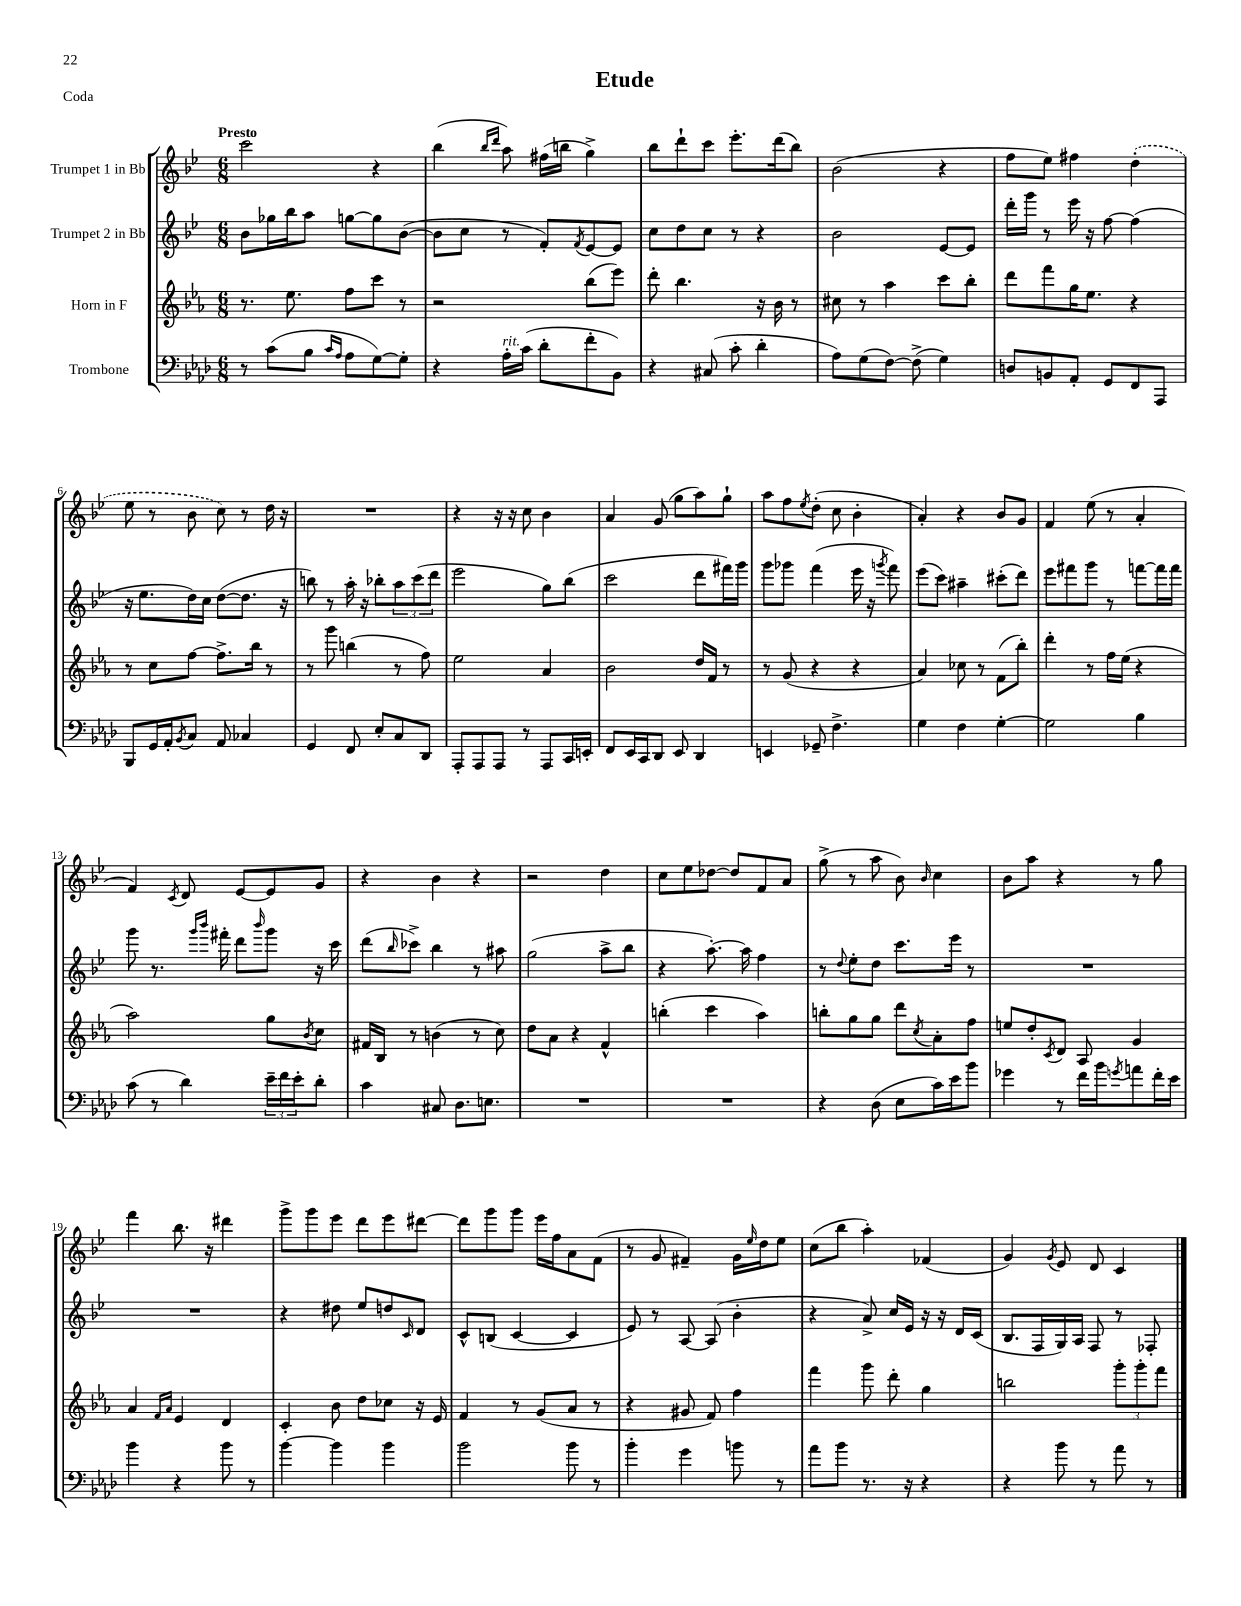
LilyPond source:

\header { title = "Etude" piece = "Coda" }
<<
\new StaffGroup <<
\new Staff = "s0" \with { instrumentName = "Trumpet 1 in Bb" } {
    \clef treble \key bes \major \numericTimeSignature \time 6/8 \tempo "Presto"
    c'''2 r4 |
    bes''4( \grace { bes''16 d'''16 } a''8) fis''16( b''16 g''4->) |
    bes''8 d'''8-! c'''8 ees'''8.-. d'''16( bes''8) |
    bes'2( r4 |
    f''8 ees''8) fis''4 \once \slurDashed d''4-.( |
    ees''8 r8 bes'8 c''8) r8 d''16 r16 |
    R2. |
    r4 r16 r16 c''8 bes'4 |
    a'4 g'8( g''8 a''8) g''8-! |
    a''8 f''8 \acciaccatura { ees''8 } d''8-.( c''8 bes'4-. |
    a'4-.) r4 bes'8 g'8 |
    f'4 ees''8( r8 a'4-. |
    f'4) \acciaccatura { c'8 } d'8 ees'8~ ees'8 g'8 |
    r4 bes'4 r4 |
    r2 d''4 |
    c''8 ees''8 des''8~ des''8 f'8 a'8 |
    g''8->( r8 a''8 bes'8) \grace { bes'16 } c''4 |
    bes'8 a''8 r4 r8 g''8 |
    f'''4 bes''8. r16 dis'''4 |
    g'''8-> g'''8 ees'''8 d'''8 ees'''8 dis'''8~ |
    dis'''8 g'''8 g'''8 ees'''16 f''16 a'8 f'8( |
    r8 g'8 fis'4--) g'16 \grace { ees''16 } d''16 ees''8 |
    c''8( bes''8 a''4-.) fes'4( |
    g'4) \acciaccatura { g'8 } ees'8 d'8 c'4 \bar "|." |
}
\new Staff = "s1" \with { instrumentName = "Trumpet 2 in Bb" } {
    \clef treble \key bes \major \numericTimeSignature \time 6/8
    bes'8 ges''16 bes''16 a''8 g''8~ g''8 bes'8~( |
    bes'8 c''8 r8 f'8-.) \acciaccatura { f'8 } ees'8~ ees'8 |
    c''8 d''8 c''8 r8 r4 |
    bes'2 ees'8~ ees'8 |
    d'''16-. g'''16 r8 ees'''16 r16 f''8~ f''4( |
    r16 ees''8. d''16) c''16 d''8~( d''8. r16 |
    b''8) r8 a''16-. r16 bes''8-. \tuplet 3/2 { a''8 c'''8( d'''8 } |
    ees'''2 g''8) bes''8( |
    c'''2 d'''8 fis'''16) g'''16 |
    g'''8 ges'''8 f'''4( ees'''16 r16 \acciaccatura { g'''8 } f'''8) |
    ees'''8( c'''8) ais''4-- cis'''8-.( d'''8) |
    ees'''8 fis'''8 g'''8 r8 f'''8~ f'''16 f'''16 |
    g'''8 r8. \grace { g'''16 bes'''16 } fis'''16-. d'''8 \grace { bes'''16 } g'''8 r16 c'''16 |
    d'''8( \grace { bes''16 } ces'''8->) bes''4 r8 ais''8 |
    g''2( a''8-> bes''8 |
    r4 a''8.~-.) a''16 f''4 |
    r8 \appoggiatura { d''8 } ees''8-. d''8 c'''8. ees'''16 r8 |
    R2. |
    R2. |
    r4 dis''8 ees''8 d''8 \grace { c'16 } d'8 |
    c'8-^ b8( c'4~ c'4 |
    ees'8) r8 a8~ a8( bes'4-. |
    r4 a'8->) c''16 ees'16 r16 r16 d'16 c'16( |
    bes8. f16 g16) a16 f8 r8 fes8-. \bar "|." |
}
\new Staff = "s2" \with { instrumentName = "Horn in F" } {
    \clef treble \key ees \major \numericTimeSignature \time 6/8
    r8. ees''8. f''8 c'''8 r8 |
    r2 bes''8( ees'''8) |
    d'''8-. bes''4. r16 bes'16 r8 |
    cis''8 r8 aes''4 c'''8 bes''8-. |
    d'''8 f'''8 g''16 ees''8. r4 |
    r8 c''8 f''8~ f''8.-> bes''16 r8 |
    r8 g'''8 b''4( r8 f''8) |
    ees''2 aes'4 |
    bes'2 d''16 f'16 r8 |
    r8 g'8( r4 r4 |
    aes'4) ces''8 r8 f'8( bes''8-.) |
    d'''4-. r8 f''16 ees''16( r4 |
    aes''2) g''8 \acciaccatura { bes'8 } c''8 |
    fis'16 bes16 r8 b'4( r8 c''8) |
    d''8 aes'8 r4 f'4-^ |
    b''4-.( c'''4 aes''4) |
    b''8-. g''8 g''8 d'''8 \acciaccatura { c''8 } aes'8-. f''8 |
    e''8 d''8-. \acciaccatura { c'8 } d'8 aes8 g'4 |
    aes'4 \grace { f'16 aes'16 } ees'4 d'4 |
    c'4-. bes'8 d''8 ces''8 r16 ees'16 |
    f'4 r8 g'8( aes'8 r8 |
    r4 gis'8 f'8) f''4 |
    f'''4 g'''8 d'''8-. g''4 |
    b''2 \tuplet 3/2 { g'''8-. g'''8-. f'''8 } \bar "|." |
}
\new Staff = "s3" \with { instrumentName = "Trombone" } {
    \clef bass \key aes \major \numericTimeSignature \time 6/8
    r8 c'8( bes8 \grace { c'16 aes16 } aes8 g8~) g8-. |
    r4 aes16-.^\markup { \italic "rit." } c'16( des'8-. f'8-. bes,8) |
    r4 cis8( c'8-. des'4-. |
    aes8) g8( f8~) f8->( g4) |
    d8 b,8 aes,8-. g,8 f,8 aes,,8 |
    bes,,8 g,16 aes,16-. \acciaccatura { bes,8 } c8 aes,8 ces4 |
    g,4 f,8 ees8-. c8 des,8 |
    aes,,8-. aes,,8 aes,,8 r8 aes,,8 c,16 e,16-. |
    f,8 ees,16 c,16 des,8 ees,8 des,4 |
    e,4 ges,8-- f4.-> |
    g4 f4 g4~-. |
    g2 bes4 |
    c'8( r8 des'4) \tuplet 3/2 { ees'16-- f'16 ees'16-. } des'8-. |
    c'4 cis8 des8. e8. |
    R2. |
    R2. |
    r4 des8( ees8 c'16) ees'16 bes'8 |
    ges'4 r8 f'16 bes'16 \acciaccatura { g'8 } a'8 f'16-. ees'16 |
    bes'4 r4 bes'8 r8 |
    bes'4~ bes'4 bes'4 |
    bes'2 bes'8 r8 |
    bes'4-. g'4 b'8 r8 |
    aes'8 bes'8 r8. r16 r4 |
    r4 bes'8 r8 aes'8 r8 \bar "|." |
}
>>
>>
